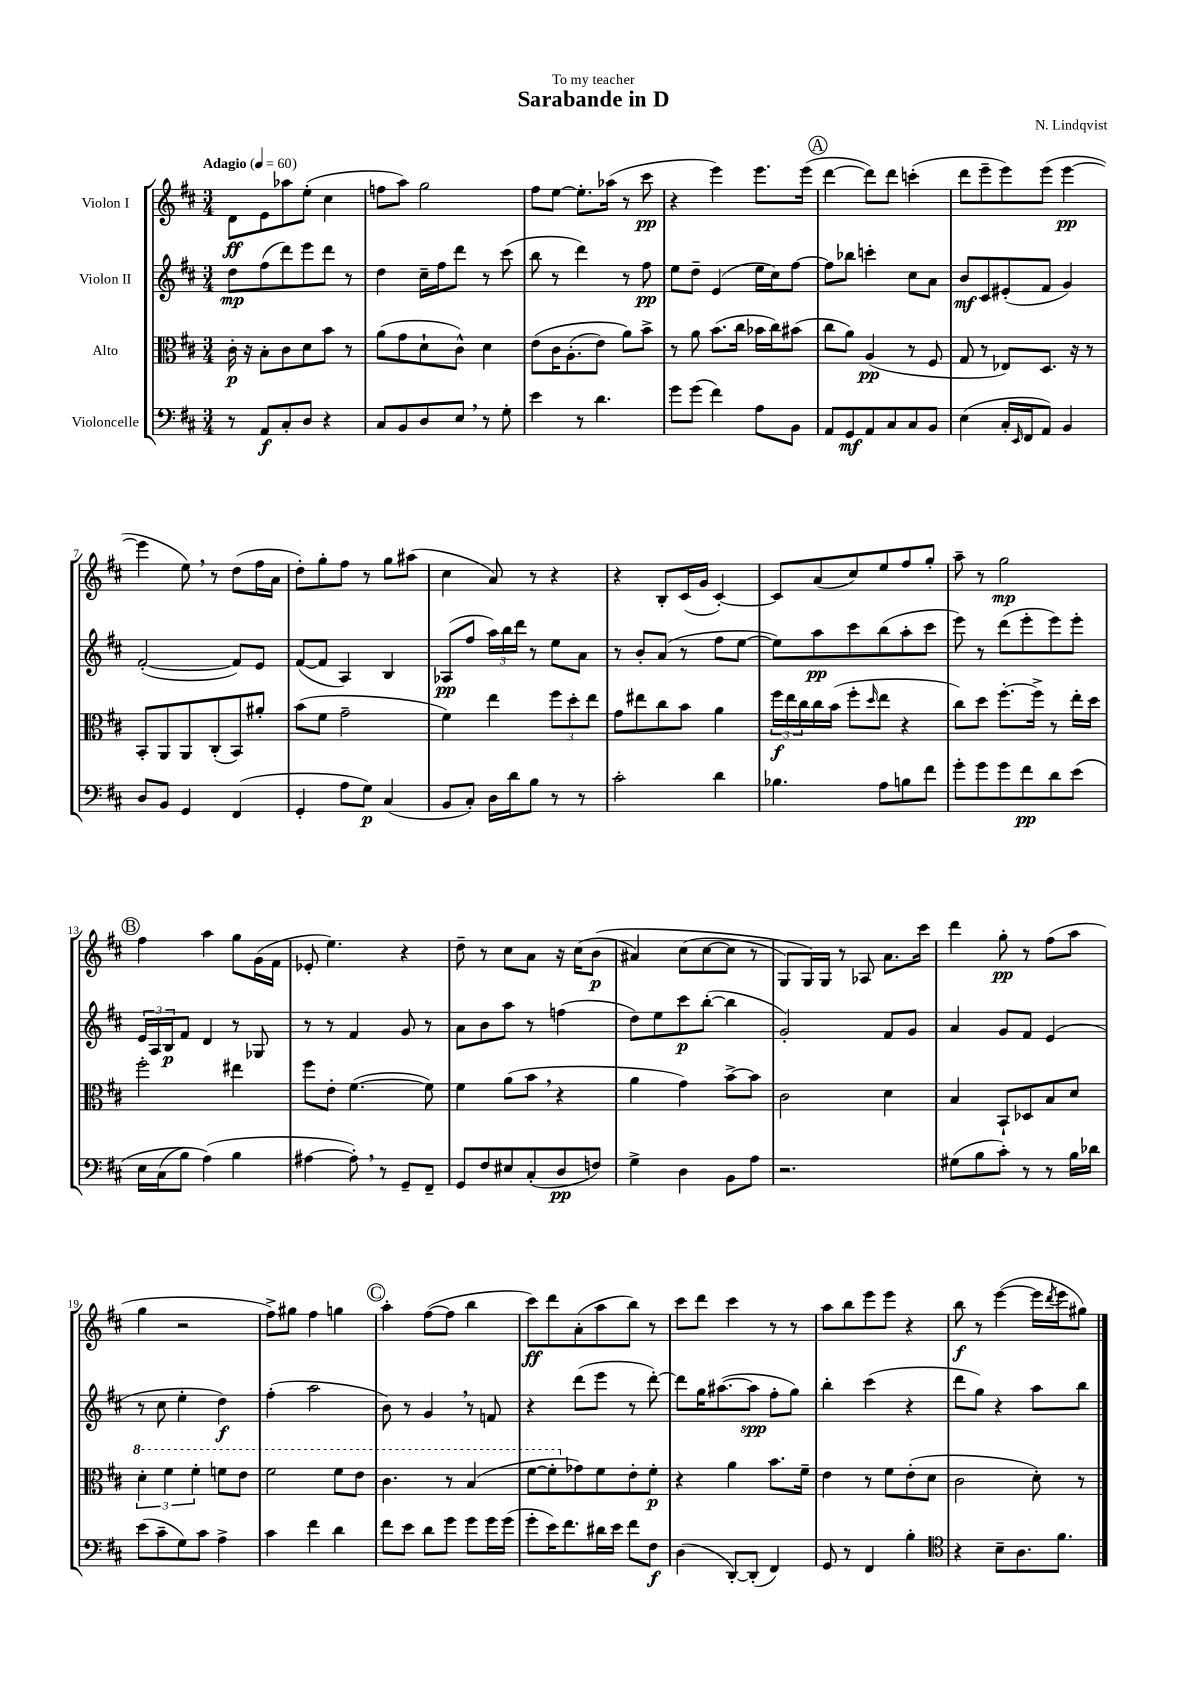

**kern	**dynam	**kern	**dynam	**kern	**dynam	**kern	**dynam
*part4	*part4	*part3	*part3	*part2	*part2	*part1	*part1
*staff4	*staff4	*staff3	*staff3	*staff2	*staff2	*staff1	*staff1
*I"Violoncelle	*	*I"Alto	*	*I"Violon II	*	*I"Violon I	*
*clefF4	*	*clefC3	*	*clefG2	*	*clefG2	*
*k[f#c#]	*	*k[f#c#]	*	*k[f#c#]	*	*k[f#c#]	*
*M3/4	*	*M3/4	*	*M3/4	*	*M3/4	*
*MM60	*	*MM60	*	*MM60	*	*MM60	*
=1	=1	=1	=1	=1	=1	=1	=1
!	!	!	!	!	!	!LO:TX:a:B:t=Adagio	!
8r	.	16c#'\	p	8dd\L	mp	8d\L	ff
.	.	16r	.	.	.	.	.
8AA/L	f	8B'\L	.	(8ff#\	.	8e\	.
8C#'/	.	8c#\	.	8ddd\)	.	8aa-X\	.
8D/J	.	8d\	.	8eee\	.	(8ee'\J	.
4r	.	8b\J	.	8ddd\J	.	4cc#\	.
.	.	8r	.	8r	.	.	.
=2	=2	=2	=2	=2	=2	=2	=2
8C#/L	.	(8a\L	.	4dd\	.	8ffn\L	.
8BB/	.	8g\	.	.	.	8aa\J)	.
8D/	.	8d`\	.	16cc#~\LL	.	2gg\	.
.	.	.	.	16ff#\J	.	.	.
8E,/J	.	8c#^^\J)	.	8ddd\J	.	.	.
8r	.	4d\	.	8r	.	.	.
8G'\	.	.	.	(8ccc#\	.	.	.
=3	=3	=3	=3	=3	=3	=3	=3
4e\	.	(8e\L	.	8bb\	.	8ff#\L	.
.	.	16c#\K	.	8r	.	[8ee\J	.
.	.	(8.A'\	.	.	.	.	.
8r	.	.	.	4ddd\)	.	8.ee'\L]	.
4.d\	.	8e\J)	.	.	.	.	.
.	.	.	.	.	.	(16aa-X\Jk	.
.	.	8a\L)	.	8r	.	8r	.
.	.	8b^\J	.	8ff#\	pp	8ccc#\	pp
=4	=4	=4	=4	=4	=4	=4	=4
8g\L	.	8r	.	8ee\L	.	4r	.
(8g\J	.	8a\	.	8dd~\J	.	.	.
4f#\)	.	(8.b\L	.	(4e/	.	4eee\)	.
.	.	16cc#\Jk	.	.	.	.	.
8A\L	.	16b-X\LL	.	16ee\LL	.	8.eee\L	.
.	.	16cc#\J)	.	16cc#\J)	.	.	.
8BB\J	.	(8b#X\J	.	[8ff#\J	.	.	.
.	.	.	.	.	.	(16eee\Jk	.
!!LO:REH:place=s1:t=A
=5	=5	=5	=5	=5	=5	=5	=5
8AA/L	.	8cc#\L	.	8ff#\L]	.	[4ddd\	.
8GG/	mf	8a\J)	.	8bb-X\J	.	.	.
8AA/	.	(4A/	pp	4cccn'\	.	8ddd\L])	.
8C#/	.	.	.	.	.	8ddd\J	.
8C#/	.	8r	.	8cc#\L	.	(4cccn'\	.
8BB/J	.	8F#/	.	8a\J	.	.	.
=6	=6	=6	=6	=6	=6	=6	=6
(4E\	.	8G/	.	8b/L	mf	8ddd\L	.
.	.	8r	.	8c#/	.	8eee~\	.
16C#'/LL	.	8E-X/L)	.	(8e#X'/	.	8eee\)	.
16qqEE/	.	.	.	.	.	.	.
16FF#/J	.	.	.	.	.	.	.
8AA/J)	.	8.D/J	.	8f#/J	.	(8eee\J	.
4BB/	.	.	.	4g/)	.	[4eee\	pp
.	.	16r	.	.	.	.	.
.	.	8r	.	.	.	.	.
!!LO:LB:g=z
=7	=7	=7	=7	=7	=7	=7	=7
8D/L	.	8BB'/L	.	([2f#'/	.	4eee\]	.
8BB/J	.	8AA/	.	.	.	.	.
4GG/	.	8AA/	.	.	.	8ee,\)	.
.	.	(8C#'/	.	.	.	8r	.
(4FF#/	.	8BB/)	.	8f#/L])	.	(8dd\L	.
.	.	8a#X'/J	.	8e/J	.	16ff#\L	.
.	.	.	.	.	.	16a\JJ	.
=8	=8	=8	=8	=8	=8	=8	=8
4GG'/	.	(8b\L	.	([8f#/L	.	8dd'\L)	.
.	.	8f#\J	.	8f#/J]	.	8gg'\	.
8A\L	.	2g~\	.	4A/)	.	8ff#\J	.
8G\J)	p	.	.	.	.	8r	.
(4C#/	.	.	.	4B/	.	8gg\L	.
.	.	.	.	.	.	(8aa#X\J	.
=9	=9	=9	=9	=9	=9	=9	=9
8BB/L	.	4f#\)	.	(8A-X/L	pp	4cc#\	.
8C#'/J)	.	.	.	8ff#/J	.	.	.
16D\LL	.	4ee\	.	24aa\LL)	.	8a/)	.
.	.	.	.	24bb\	.	.	.
16d\J	.	.	.	.	.	.	.
.	.	.	.	24ddd\JJ	.	.	.
8B\J	.	.	.	8r	.	8r	.
8r	.	12ff#\L	.	8ee\L	.	4r	.
.	.	12dd'\	.	.	.	.	.
8r	.	.	.	8a\J	.	.	.
.	.	12ee\J	.	.	.	.	.
=10	=10	=10	=10	=10	=10	=10	=10
2c#'\	.	8g\L	.	8r	.	4r	.
.	.	8ee#X\	.	8b'/L	.	.	.
.	.	8cc#\	.	(8a/J	.	8B'/L	.
.	.	8b\J	.	8r	.	(16c#/L	.
.	.	.	.	.	.	16g/JJ	.
4d\	.	4a\	.	8ff#\L	.	[4c#'/)	.
.	.	.	.	[8ee\J	.	.	.
=11	=11	=11	=11	=11	=11	=11	=11
4.B-X\	.	24ff#\LL	f	8ee\L])	.	8c#/L]	.
.	.	24ee\	.	.	.	.	.
.	.	24cc#\	.	.	.	.	.
.	.	16cc#\	.	8aa\	pp	(8a/	.
.	.	(16b\JJ	.	.	.	.	.
.	.	8ff#'\L	.	8ccc#\	.	8cc#/)	.
.	.	16qqdd/	.	.	.	.	.
8A\L	.	8ee\J	.	(8bb\	.	8ee/	.
8Bn\	.	4r	.	8aa'\	.	8ff#/	.
8f#\J	.	.	.	8ccc#\J	.	8gg'/J	.
=12	=12	=12	=12	=12	=12	=12	=12
8g'\L	.	8cc#\L)	.	8eee\)	.	8aa~\	.
8g\	.	8dd\J	.	8r	.	8r	.
8g\	.	[8.ff#'\L	.	(8ddd\L	.	2gg\	mp
8f#\	pp	.	.	8eee'\	.	.	.
.	.	16ff#^\Jk]	.	.	.	.	.
8d\	.	8r	.	8eee\)	.	.	.
(8e\J	.	16ee'\LL	.	8eee'\J	.	.	.
.	.	16dd\JJ	.	.	.	.	.
!!LO:LB:g=z
!!LO:REH:place=s1:t=B
=13	=13	=13	=13	=13	=13	=13	=13
16E\LL	.	2ff#'\	.	24e/LL	.	4ff#\	.
.	.	.	.	24A/	.	.	.
(16C#\J	.	.	.	.	.	.	.
.	.	.	.	24B/J	p	.	.
8B\J)	.	.	.	8f#/J	.	.	.
(4A\)	.	.	.	4d/	.	4aa\	.
4B\	.	4ee#X\	.	8r	.	8gg\L	.
.	.	.	.	8G-X/	.	(16g\L	.
.	.	.	.	.	.	16f#\JJ	.
=14	=14	=14	=14	=14	=14	=14	=14
[4A#X\	.	8ff#\L	.	8r	.	8e-X'/	.
.	.	8e'\J	.	8r	.	4.ee\)	.
8A#',\])	.	([4.f#\	.	4f#/	.	.	.
8r	.	.	.	.	.	.	.
8GG~/L	.	.	.	8g/	.	4r	.
8FF#~/J	.	8f#\])	.	8r	.	.	.
=15	=15	=15	=15	=15	=15	=15	=15
8GG/L	.	4f#\	.	8a\L	.	8dd~\	.
8F#/	.	.	.	8b\	.	8r	.
8E#X/	.	(8a\L	.	8aa\J	.	8cc#\L	.
(8C#'/	.	8b,\J	.	8r	.	8a\J	.
8D/	pp	4r	.	(4ffn\	.	16r	.
.	.	.	.	.	.	(16cc#\KL	.
8Fn/J)	.	.	.	.	.	(8b\J	p
=16	=16	=16	=16	=16	=16	=16	=16
4G^\	.	4a\	.	8dd\L)	.	4a#X/)	.
.	.	.	.	8ee\	.	.	.
4D\	.	4g\)	.	8ccc#\	p	(8cc#\L	.
.	.	.	.	([8bb'\J	.	[8cc#\	.
8BB\L	.	[8b^\L	.	4bb\]	.	8cc#\J]	.
8A\J	.	8b\J]	.	.	.	8r	.
=17	=17	=17	=17	=17	=17	=17	=17
2.r	.	2c#\	.	2g'/)	.	8G/L)	.
.	.	.	.	.	.	16G/L)	.
.	.	.	.	.	.	16G/JJ	.
.	.	.	.	.	.	8r	.
.	.	.	.	.	.	8A-X/	.
.	.	4d\	.	8f#/L	.	8.a\L	.
.	.	.	.	8g/J	.	.	.
.	.	.	.	.	.	16ccc#\Jk	.
=18	=18	=18	=18	=18	=18	=18	=18
(8G#X\L	.	4B/	.	4a/	.	4ddd\	.
8B\	.	.	.	.	.	.	.
8c#'\J)	.	8BB`/L	.	8g/L	.	8gg'\	pp
8r	.	8D-X/	.	8f#/J	.	8r	.
8r	.	8B/	.	(4e/	.	(8ff#\L	.
16B\LL	.	8d/J	.	.	.	8aa\J	.
16d-X\JJ	.	.	.	.	.	.	.
!!LO:LB:g=z
=19	=19	=19	=19	=19	=19	=19	=19
*	*	*8va	*	*	*	*	*
(8e\L	.	6dd'\	.	8r	.	4gg\	.
8c#~\	.	.	.	8cc#\	.	.	.
.	.	6ff#\	.	.	.	.	.
8G\)	.	.	.	4ee'\	.	2r	.
.	.	6ff#'\	.	.	.	.	.
8c#\J	.	.	.	.	.	.	.
4A^\	.	8ffn\L	.	4dd\)	f	.	.
.	.	8ee\J	.	.	.	.	.
=20	=20	=20	=20	=20	=20	=20	=20
4c#\	.	2ff#\	.	(4ff#'\	.	8ff#^\L)	.
.	.	.	.	.	.	8gg#X\J	.
4f#\	.	.	.	2aa\	.	4ff#\	.
4d\	.	8ff#\L	.	.	.	4ggn\	.
.	.	8ee\J	.	.	.	.	.
!!LO:REH:place=s1:t=C
=21	=21	=21	=21	=21	=21	=21	=21
8f#\L	.	4.cc#\	.	8b\)	.	4aa'\	.
8e\J	.	.	.	8r	.	.	.
8d\L	.	.	.	4g,/	.	([8ff#\L	.
8g\J	.	8r	.	.	.	8ff#\J]	.
8g\L	.	(4b/	.	8r	.	4bb\	.
16g\L	.	.	.	8fn/	.	.	.
(16g\JJ	.	.	.	.	.	.	.
=22	=22	=22	=22	=22	=22	=22	=22
8g'\L	.	[8ff#\L	.	4r	.	8ccc#\L)	ff
16e\K)	.	8ff#'\]	.	.	.	8ddd\	.
8.f#\	.	.	.	.	.	.	.
*	*	*X8va	*	*	*	*	*
.	.	8g-X\)	.	(8ddd\L	.	(8a'\	.
16d#X\L	.	8f#\	.	8eee\J	.	8aa\	.
16e\JJ	.	.	.	.	.	.	.
8f#\L	.	8e'\	.	8r	.	8bb\J)	.
8F#\J	f	8f#'\J	p	[8ddd'\)	.	8r	.
=23	=23	=23	=23	=23	=23	=23	=23
(4D\	.	4r	.	8ddd\L]	.	8ccc#\L	.
.	.	.	.	16gg\K	.	8ddd\J	.
.	.	.	.	([8.aa#X\	.	.	.
[8DD'/L)	.	4a\	.	.	.	4ccc#\	.
(8DD'/J]	.	.	.	8aa#\J]	spp	.	.
4FF#/)	.	8.b\L	.	8ff#'\L	.	8r	.
.	.	.	.	8gg\J)	.	8r	.
.	.	16f#~\Jk	.	.	.	.	.
=24	=24	=24	=24	=24	=24	=24	=24
8GG/	.	4e\	.	4bb'\	.	8aa\L	.
8r	.	.	.	.	.	8bb\	.
4FF#/	.	8r	.	(4ccc#\	.	8eee\	.
.	.	8f#\L	.	.	.	8eee\J	.
4B'\	.	(8e'\	.	4r	.	4r	.
.	.	8d\J	.	.	.	.	.
=25	=25	=25	=25	=25	=25	=25	=25
*clefC4	*	*	*	*	*	*	*
4r	.	2c#\	.	8ddd\L	.	8bb\	f
.	.	.	.	8gg\J)	.	8r	.
8B~\L	.	.	.	4r	.	([4eee\	.
8.A\	.	.	.	.	.	.	.
.	.	8d'\)	.	8aa\L	.	16eee\LL]	.
.	.	.	.	.	.	8qddd/	.
8.f#\J	.	.	.	.	.	16eee\J	.
.	.	8r	.	8bb\J	.	8gg#X\J)	.
==	==	==	==	==	==	==	==
*-	*-	*-	*-	*-	*-	*-	*-
